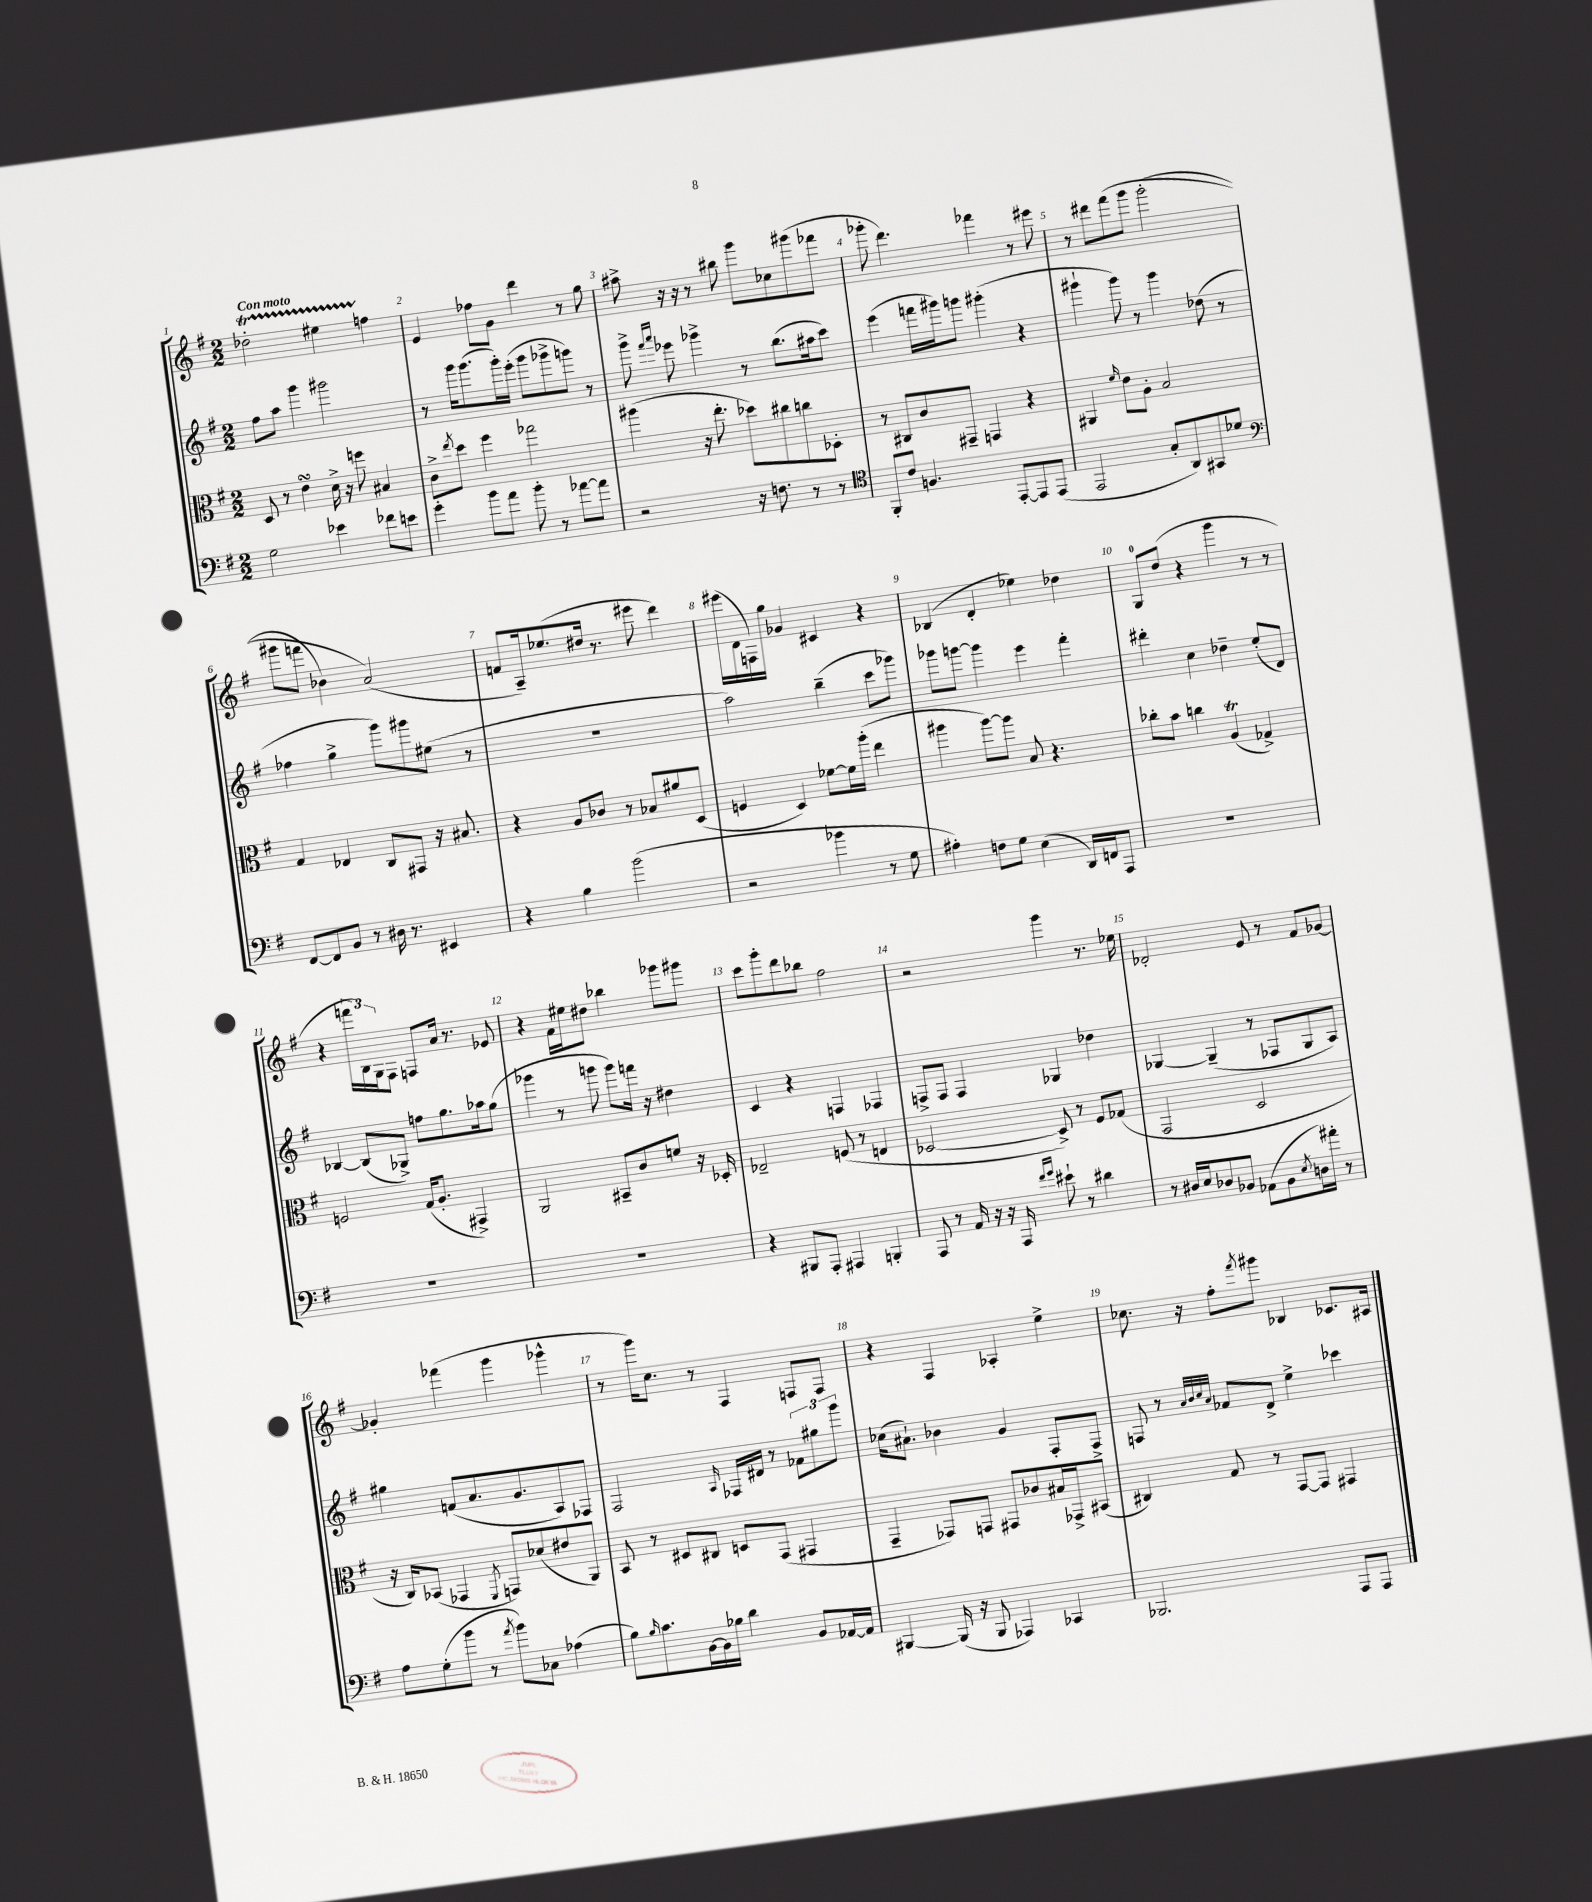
<<
\new StaffGroup <<
\new Staff = "s0" {
    \clef treble \key g \major \numericTimeSignature \time 2/2 \tempo "Con moto"
    des''2-.\startTrillSpan eis''4 f''4\stopTrillSpan |
    e'4 fes''8 g'8 d'''4 r8 g''8 |
    ais''8-> r16 r16 r8 bis''8 g'''8 ces''8 gis'''8( fes'''8 |
    ges'''8-. d'''4.) fes'''4 r8 eis'''8 |
    r8 dis'''8 fis'''8\( g'''8 g'''2-.( |
    gis'''8 f'''8 bes'4) a'2(\) |
    f'8 a16--) ees''8.( dis''16 r8. eis'''8 d'''4) |
    eis'''16( d'16 f16) g''16 ges'4 cis'4 r4 |
    bes4( d'4-. ees''4) des''4 |
    g8-0 d''8( r4 g'''4 r8 r8 |
    r4 \tuplet 3/2 { f'''16 b16) g16 } fis8 f8 a'16 r8. ees'8 |
    r4 fis'16 eis''16 dis''8 bes''4 ges'''8 gis'''8 |
    c'''8 g'''8-. d'''8 bes''8 fis''2 |
    r2 g'''4 r8. ees''16 |
    des'2-. e'8 r8 fis'8 ges'8~ |
    ges'4-. fes'''4( g'''4 ges'''4-^ |
    r8 g'''16) c''8. r8 fis4 f8 f8 |
    r4 fis4 aes4-. e''4-> |
    ces''8. r16 fis''8-. \acciaccatura { fis'''8 } gis'''8 bes4 ces'8. ais16 \bar "|." |
}
\new Staff = "s1" {
    \clef treble \key g \major \numericTimeSignature \time 2/2
    fis''8 a''8 g'''4 gis'''2 |
    r8 g'''16 g'''8.( g'''16-.) e'''16-.( g'''8 ges'''8-> g'''8) r8 |
    g'''8-> \grace { fis'''16 a'''16 } ees'''8 ges'''4-> r8 b''8.( ais''16 c'''8) |
    e'''4( f'''16 gis'''16) g'''8 gis'''4-.( r4 |
    gis'''4-! gis'''8) r8 gis'''4 des''8( r8 |
    fes''4 g''4-> g'''8) gis'''8 eis''8( r8 |
    R1 |
    a''2) b''4--( c'''8 ges'''8) |
    ges'''8 g'''8~ g'''4 e'''4 fis'''4-. |
    dis'''4-. c''4 des''4-- e''8-.( d'8) |
    bes4~ bes8( ges8->) f''8 g''8. aes''16 g''8( |
    ges'''4 r8 g'''8 g'''8) f'''16 r16 dis''4 |
    c'4 r4 f4 fes4 |
    f8-> f8 f4 ges4 des''4 |
    ges4~ ges4--( r8 fes8 ges8 a8) |
    gis''4 f'8( a'8. g'8. a8) fes8 |
    fis2 \grace { a16 } fes16 dis'16 r8 \tuplet 3/2 { fes'8 gis''8 g'''8 } |
    ces''16( ais'8.-!) bes'4 g'4 fis8-. fis8-> |
    f8 r8 \grace { a'32 b'32 c''32 a'32 } fes'8 d'8-> e''4-> ces'''4 \bar "|." |
}
\new Staff = "s2" {
    \clef alto \key g \major \numericTimeSignature \time 2/2
    d8 r8 e'4\turn d'16-> r16 f''8 bis4 |
    c'8-> \acciaccatura { e''8 } d''8 fis''4 ges''2 |
    ais''4( r16 e''8.-. des''8) cis''8 c''8 des8-. |
    r8 cis8 c'8 gis,8-- g,4 r4 |
    ais,4 \grace { fis'16 } e'8 a8-. b2 |
    g4 ees4 c8 gis,8 r16 bis8. |
    r4 a8 ces'8 r8 bes8 ais'8 d8( |
    f4 d4) fes'8~ fes'16 a''16-.( e''4 |
    ais''4 ais''8~) ais''8 b8 r4. |
    ces''8-. b'8 c''4 a4\trill( ges4->) |
    f2 g16( a8.-. gis,4->) |
    a,2 bis,8-- c'8 f'8 r16 des16-. |
    ees2-- f8( r8 e4 |
    des2~ des8->) r8 fis8 ges8( |
    g,2 d2 |
    r16 c16) bes,8( ges,4 \acciaccatura { fis,8 } g,8) des'8( eis'8 a,8) |
    b,8 r8 dis8 cis8 d8 g,8( gis,4 |
    g,4-- ges,8) g,8 gis,8 ces'8 bis16 ges,16-> bis,8( |
    cis4) g8 r8 g,8~ g,8 gis,4 \bar "|." |
}
\new Staff = "s3" {
    \clef bass \key g \major \numericTimeSignature \time 2/2
    g2 ees'4 fes'8 e'8 |
    g'4-. b'8 a'8 b'8-. r8 aes'8~ aes'8 |
    r2 r16 f8. r8 r8 |
    \clef tenor fis,8-. c'8 f4. e,8~-. e,8 e,8( |
    e,2 g8-. a,8) gis,8 des'8 |
    \clef bass fis,8~ fis,8 b,8 r8 dis16 r8. eis,4 |
    r4 b4 b'2( |
    r2 bes'4 r8 g8 |
    ais4-.) f8 g8 e4( d,16) f,16 a,,8 |
    R1 |
    R1 |
    R1 |
    r4 bis,,8 a,,8-. ais,,4 b,,4-. |
    a,,8 r8 a,16 r16 r16 a,,16 \grace { fis'16 g'16 } eis'8-! r8 dis'4 |
    r8 dis16 e16 des8 bes,8 aes,8( bes,8 \acciaccatura { e8 } d16) ais'16-. r8 |
    a8 g8-.( b'8 r8 \acciaccatura { a'8 } b'8) ces8 aes4( |
    b8) \grace { b16 } c'8. b,16~ b,16 bes16 d'4 b,8 aes,16~ aes,16 |
    bis,,4~ bis,,16( r16 bis,,8 aes,,4) ces,4 |
    bes,,2. a,,8 a,,8 \bar "|." |
}
>>
>>
\layout { \context { \Score \override BarNumber.break-visibility = ##(#f #t #t) barNumberVisibility = #all-bar-numbers-visible } }
